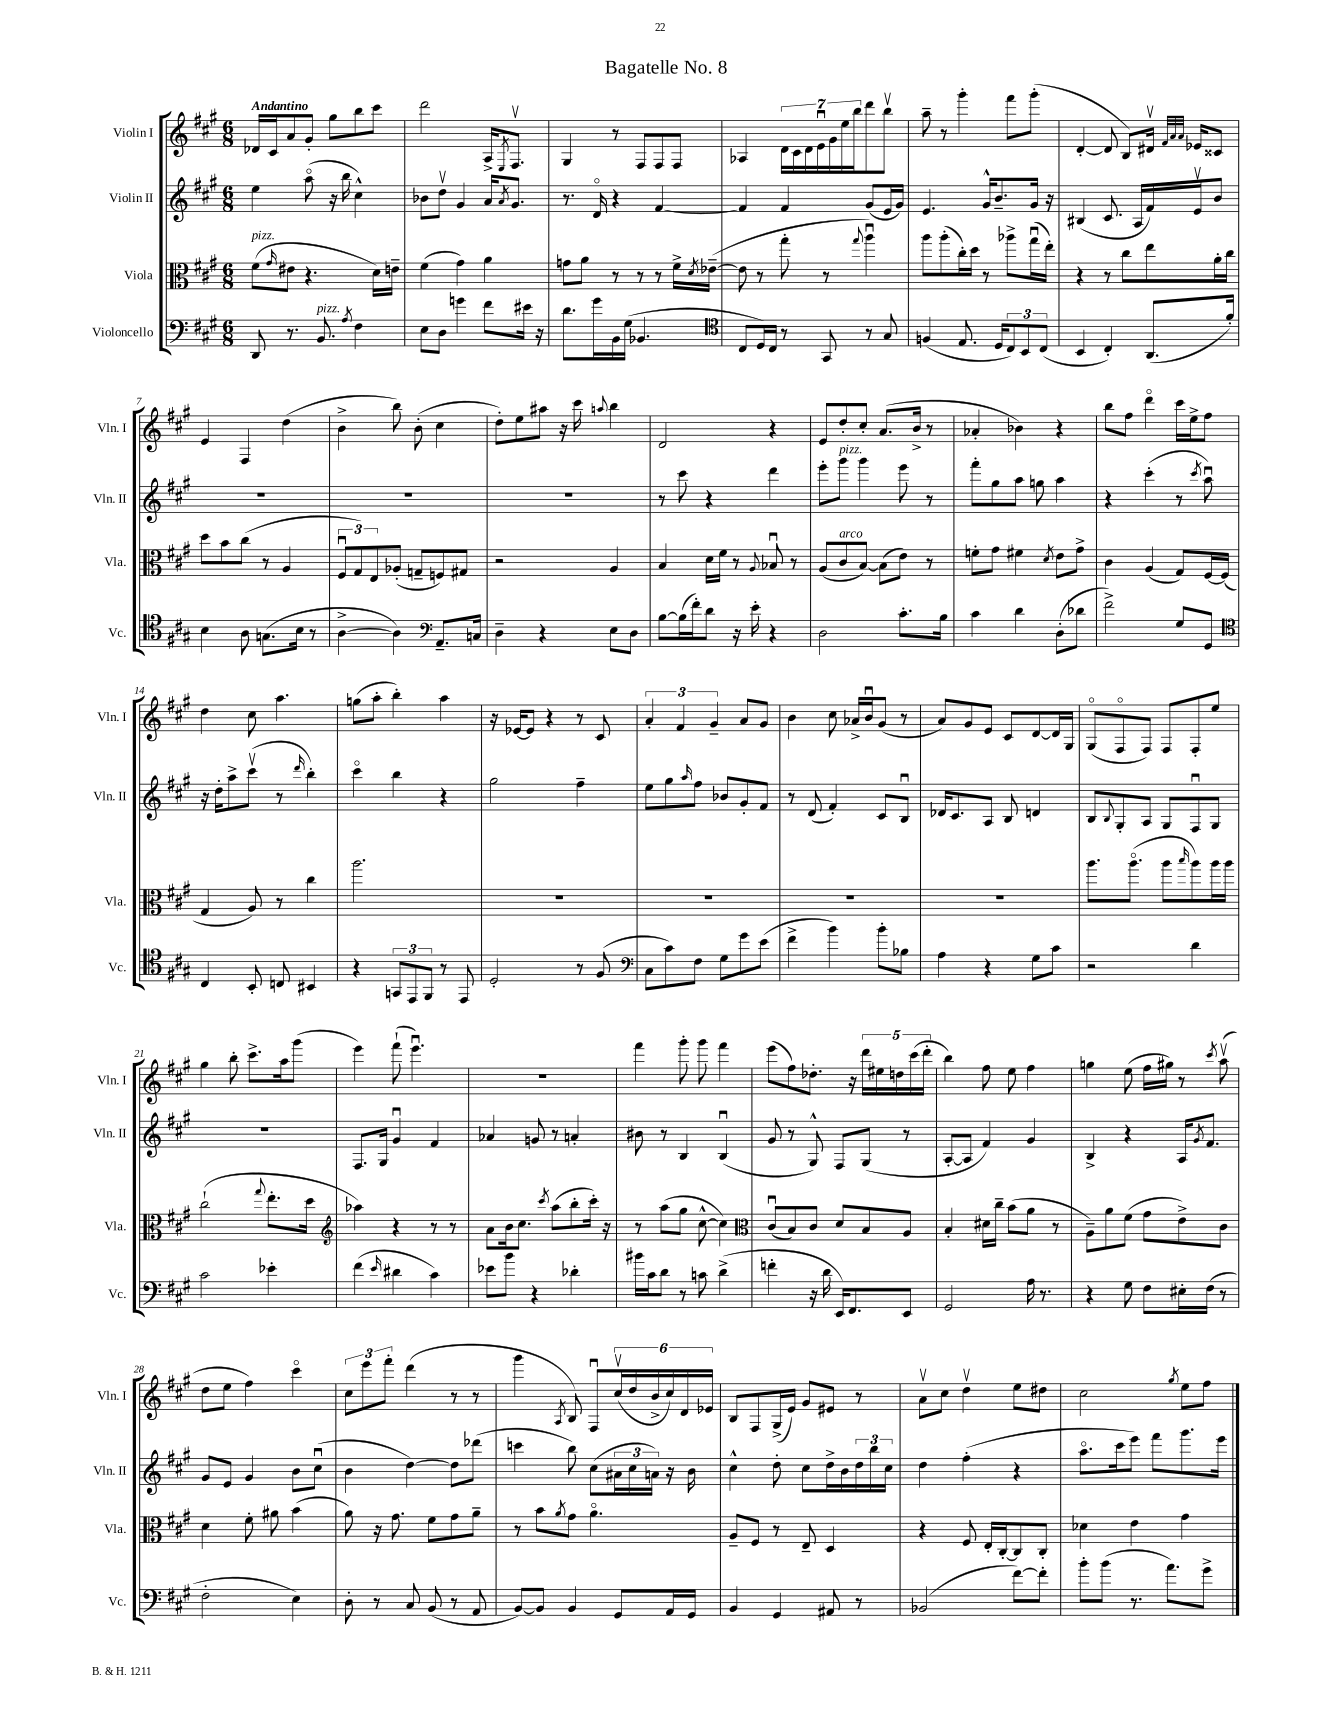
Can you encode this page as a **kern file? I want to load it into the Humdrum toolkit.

**kern	**kern	**kern	**kern
*staff4	*staff3	*staff2	*staff1
*clefF4	*clefC3	*clefG2	*clefG2
*k[f#c#g#]	*k[f#c#g#]	*k[f#c#g#]	*k[f#c#g#]
*M6/8	*M6/8	*M6/8	*M6/8
8DD	(8f#	4ee	16d-
.	.	.	16c#
.	16qqg#	.	.
8.r	8e#	.	8a
.	4.r	(8aao	8g#'
8.BB	.	.	.
.	.	16r	8gg#
.	.	16bb	.
8qA	.	.	.
4F#	.	4cc#^^)	8bb
.	16d)	.	8ccc#
.	16e~	.	.
=	=	=	=
8E	(4f#	8b-	2ddd
8D	.	8ddv	.
4g	4g#)	4g#	.
8f#	4a	16a	16A^
.	.	8qa	8qE
.	.	8.g#	8.F#v
16e#	.	.	.
16r	.	.	.
=	=	=	=
8.d	8g	8.r	4G#
.	8a	.	.
16g#	.	16do	.
16BB	8r	4r	8r
(16G#	.	.	.
4.BB-	8r	.	8F#
.	8r	[4f#	8F#
.	16f#^	.	8F#
.	8qd	.	.
.	([16e-~	.	.
=	=	=	=
*clefC4	*	*	*
8C#	8e-]	4f#]	4A-
16D)	8r	.	.
16C#	.	.	.
8r	8gg#'	4f#	28d
.	.	.	28c#
.	.	.	28d
.	.	.	28eu
8GG#	8r	.	.
.	.	.	28g#
.	.	.	28ee
.	.	.	28bb
.	8qqgg#	.	.
8r	4aau)	(8g#	8ddd
8G#	.	16e	8bbv
.	.	16g#)	.
=	=	=	=
(4F	8aa	4.e	8aa~
.	(8aa'	.	8r
8.E	16cc#')	.	4ggg#'
.	16dd	.	.
.	8r	16g#^^	.
16D	.	8.b~	.
12C#)	8aa-^	.	8fff#
12BB	.	.	.
.	(16gg#u	16g#	(8ggg#'
(12C#	.	.	.
.	16ee')	16r	.
=	=	=	=
4BB	4r	(4B#	[4d'
4C#')	8r	8.c#	8d]
.	8cc#	.	8B)
.	.	16A	.
(8.AA	8ee	16f#)	16d#v
.	.	.	32qqf#
.	.	.	32qqa
.	.	.	32qqa
.	.	16ev	16e-
.	16a'	8b	8c##
16f#')	16cc#	.	.
=	=	=	=
4B	8dd	2.r	4e
.	8b	.	.
8A	(8cc#	.	4F#
(8.G	8r	.	.
.	4A	.	(4dd
16B	.	.	.
8r	.	.	.
=	=	=	=
[4A^	12F#u	2.r	4b^
.	12G#)	.	.
.	12E	.	.
4A])	(8A-'	.	8bb)
.	8G~	.	(8b'
*clefF4	*	*	*
8.AA~	8F)	.	4cc#
.	8G#	.	.
16C	.	.	.
=	=	=	=
4D~	2r	2.r	8dd')
.	.	.	8ee
4r	.	.	8aa#
.	.	.	16r
.	.	.	16ccc#
.	.	.	8qqaa
8E	4A	.	4bb
8D	.	.	.
=	=	=	=
[8B	4B	8r	2d
(16B]	.	8ccc#	.
16f#')	.	.	.
8d	16d	4r	.
.	16f#	.	.
16r	8r	.	.
16e'	.	.	.
.	8qqA	.	.
4r	8B-u	4ddd	4r
.	8r	.	.
=	=	=	=
2D	(8A	8eee'	8e
.	8c#	8ggg#	8dd'
.	[8B)	4ggg#	8cc#'
.	(8B]	.	(8.a
8.c#'	8e)	8eee	.
.	.	.	16b^
.	8r	8r	8r
16B	.	.	.
=	=	=	=
4c#	8f'	8fff#'	4a-'
.	8g#	8gg#	.
4d	4f#	8aa	4b-)
.	.	8gg	.
.	8qd	.	.
(8D'	8e	4aa	4r
8d-	8g#^	.	.
=	=	=	=
2f#^)	4c#	4r	8bb
.	.	.	8ff#
.	(4A	(4ccc#'	4dddo
8G#	8G#)	8r	16ccc#
.	.	.	16ee^
.	.	8qccc#	.
8GG#	[16F#	8aau)	8ff#
.	(16F#]	.	.
=	=	=	=
*clefC4	*	*	*
4C#	4G#	16r	4dd
.	.	16dd'	.
.	.	8aa^	.
8BB'	8A)	(8ccc#v	8cc#
8C	8r	8r	4.aa
.	.	16qqddd	.
4BB#	4cc#	4bb')	.
=	=	=	=
4r	2.aa	4ccc#o	(8gg
.	.	.	8aa'
12GG	.	4bb	4bb')
12EE	.	.	.
12FF#	.	.	.
8r	.	4r	4aa
8EE	.	.	.
=	=	=	=
2D'	2.r	2gg#	16r
.	.	.	[16e-
.	.	.	8e-]
.	.	.	4r
8r	.	4ff#~	8r
(8F#	.	.	8c#
=	=	=	=
*clefF4	*	*	*
8C#	2.r	8ee	6a'
8c#)	.	8gg#	.
.	.	.	6f#
.	.	16qqaa	.
8F#	.	8ff#	.
.	.	.	6g#~
8G#	.	8b-	.
8g#	.	8g#'	8a
(8e	.	8f#	8g#
=	=	=	=
4f#^	2.r	8r	4b
.	.	(8d	.
4b)	.	4f#')	8cc#
.	.	.	16a-^
.	.	.	16bu
8b'	.	8c#	(8g#
8B-	.	8Bu	8r
=	=	=	=
4A	2.r	16d-	8a)
.	.	8.c#	.
.	.	.	8g#
4r	.	8A	8e
.	.	8B	8c#
8G#	.	4d	[8d
8c#	.	.	16d]
.	.	.	16G#
=	=	=	=
2r	8.aa	8B	(8G#o
.	.	8qqB	.
.	.	8G#'	8F#o
.	(8.aao	.	.
.	.	8A	8F#)
.	8aa	8G#	8F#
.	16qqbb	.	.
4d	8aa)	8F#u	8F#'
.	16aa	8G#	8ee
.	16aa	.	.
=	=	=	=
2c#	(2cc#`	2.r	4gg#
.	.	.	8bb'
.	.	.	8.ccc#^
.	8qqgg#	.	.
4e-'	8.ee'	.	.
.	.	.	16aa
.	.	.	(8ggg#
.	16dd	.	.
=	=	=	=
*	*clefG2	*	*
(4f#	4aa-)	8.F#	4eee)
.	.	16G#	.
16qqe	.	.	.
4d#	4r	4g#u	(8fff#`
.	.	.	4.eeeu)
4c#)	8r	4f#	.
.	8r	.	.
=	=	=	=
8e-	8a	4a-	2.r
8b	16b	.	.
.	8.cc#	.	.
4r	.	8g	.
.	8qccc#	.	.
.	(8aa	8r	.
4d-'	8bb'	4a'	.
.	16ccc#')	.	.
.	16r	.	.
=	=	=	=
16b#	8r	8b#	4fff#
16c#	.	.	.
8d	(8aa	8r	.
8r	8gg#	4B	8ggg#'
8c	[8cc#^^	.	8ggg#
(4d^	4cc#])	(4Bu	4fff#
=	=	=	=
*	*clefC3	*	*
4f'	(8c#u	8g#	(8eee
.	8B)	8r	8ff#)
16r	8c#	8G#^^)	8.dd-'
16d	.	.	.
16EE)	8d	8F#	.
8.FF#	.	.	16r
.	8B	(8G#	20ddd
.	.	.	20ee#
.	.	.	20dd
8EE	8A	8r	.
.	.	.	(20ccc#
.	.	.	20ddd'
=	=	=	=
2GG#	4B'	[8A'	4bb)
.	.	8A]	.
.	16d#	4f#)	8ff#
.	16cc#~	.	.
.	(8b	.	8ee
16A	8a	4g#	4ff#
8.r	.	.	.
.	8r	.	.
=	=	=	=
4r	8A~)	4B^	4gg
.	8a	.	.
8G#	(8f#	4r	(8ee
8F#	8g#	.	16ff#
.	.	.	16gg#)
16E#'	8e^)	16A	8r
.	.	8qg#	.
(16F#	.	8.f#	.
.	.	.	8qccc#
8r	8c#	.	(8aav
=	=	=	=
2F#'	4d	8g#	8dd
.	.	8e	8ee
.	8f#'	4g#	4ff#)
.	8a#	.	.
4E)	(4b	8b	4ccc#o
.	.	(8cc#u	.
=	=	=	=
8D'	8a)	4b	12cc#
.	.	.	12eee
8r	16r	.	.
.	.	.	12fff#'
.	8.g#	.	.
8C#	.	[4dd)	(4ddd
(8BB	8f#	.	.
8r	8g#	8dd]	8r
8AA	8a~	(8ddd-	8r
=	=	=	=
[8BB)	8r	4ccc	4ggg#
8BB]	8b	.	.
.	8qa	.	8qA
4BB	8g#	8bb)	8B)
.	4.ao	(8cc#	8F#u
8GG#	.	24a#	(24cc#v
.	.	24cc#	24dd
.	.	24a)	24b^
16AA	.	16r	24cc#)
.	.	.	24d
16GG#	.	16b	.
.	.	.	24e-
=	=	=	=
4BB	8A~	4cc#^^	8B
.	8F#	.	8F#
4GG#	8r	8dd'	(16G#^
.	.	.	16e)
.	8E~	8cc#	8g#
8AA#	4D	16dd^	8e#
.	.	16b	.
8r	.	24dd	8r
.	.	24bb	.
.	.	24cc#	.
=	=	=	=
(2BB-	4r	4dd	8av
.	.	.	8cc#
.	8F#	(4ff#'	4ddv
.	16E'	.	.
.	[16C#'	.	.
[8f#)	8C#]	4r	8ee
8f#']	8C#'	.	8dd#
=	=	=	=
8b'	4d-	8.aao	2cc#
(8b	.	.	.
.	.	16ccc#	.
8.r	4e	8eee)	.
.	.	8fff#	.
8.a)	.	.	.
.	.	.	8qgg#
.	4g#	8.ggg#	8ee
8g#^	.	.	8ff#
.	.	16eee	.
==	==	==	==
*-	*-	*-	*-
